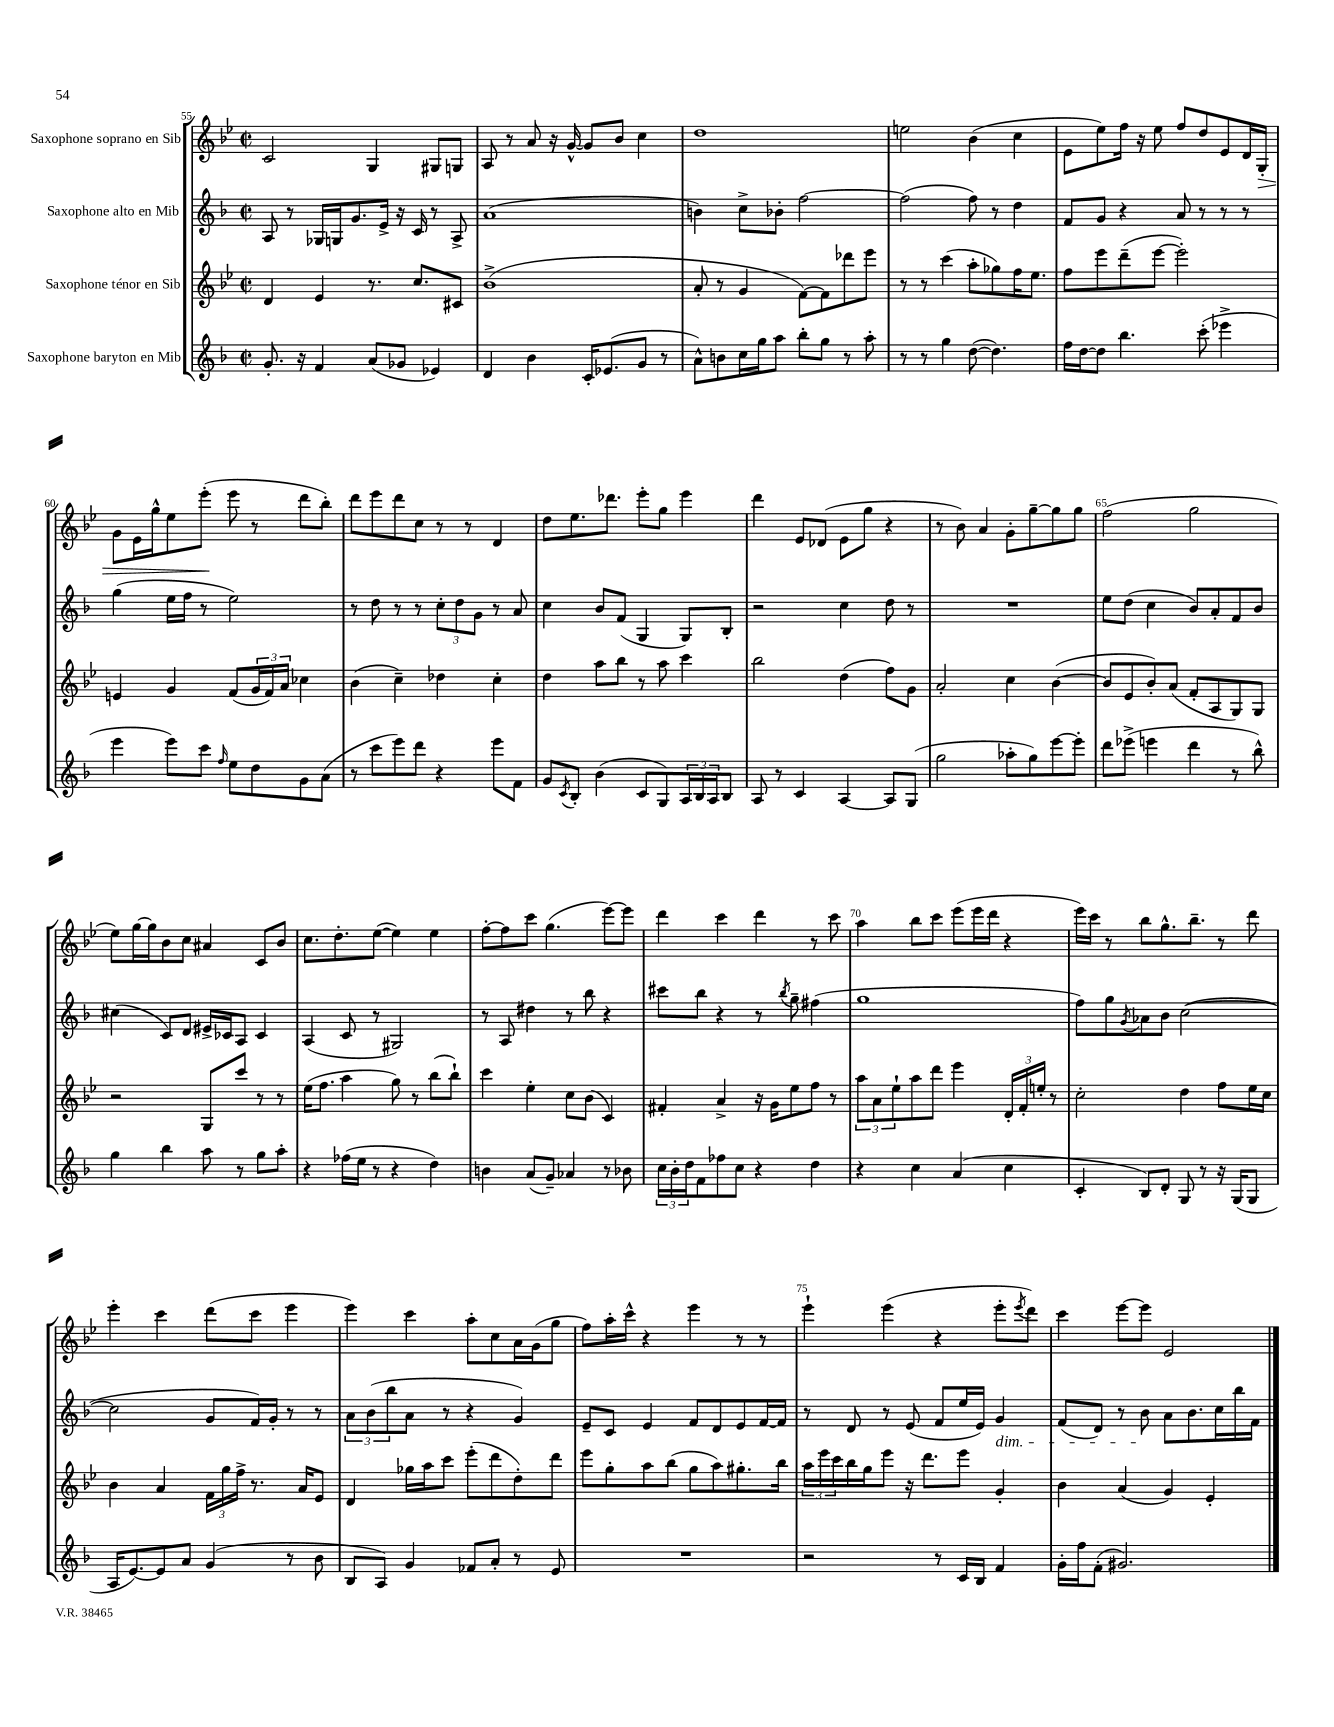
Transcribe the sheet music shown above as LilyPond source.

<<
\new StaffGroup <<
\new Staff = "s0" \with { instrumentName = "Saxophone soprano en Sib" } {
    \clef treble \key bes \major \defaultTimeSignature \time 2/2
    c'2 g4 gis8 g8 |
    a8 r8 a'8 r16 g'16~-^ g'8 bes'8 c''4 |
    d''1 |
    e''2 bes'4( c''4 |
    ees'8 ees''8) f''16 r16 ees''8 f''8 d''8 ees'8 d'16 g16-.\> |
    g'8 ees'16 g''16-^ ees''8 ees'''8-.\!( ees'''8 r8 d'''8 bes''8-.) |
    d'''8 ees'''8 d'''8 c''8 r8 r8 d'4 |
    d''8 ees''8. des'''8. ees'''8-. g''8 ees'''4 |
    d'''4 ees'8 des'8( ees'8 g''8 r4 |
    r8 bes'8) a'4 g'8-. g''8~-- g''8 g''8 |
    f''2( g''2 |
    ees''8) g''16~ g''16 bes'8 c''8 ais'4 c'8 bes'8 |
    c''8. d''8.-. ees''8~( ees''4) ees''4 |
    f''8~-. f''8 c'''8 g''4.( ees'''8~) ees'''8 |
    d'''4 c'''4 d'''4 r8 c'''8 |
    a''4 bes''8 c'''8 ees'''8( ees'''16 d'''16 r4 |
    ees'''16) c'''16 r8 bes''8 g''8.-^ bes''8.-- r8 d'''8 |
    ees'''4-. c'''4 d'''8( c'''8 ees'''4 |
    ees'''4) c'''4 a''8-. c''8 a'16 g'16( g''8 |
    f''8) a''16-. c'''16-^ r4 ees'''4 r8 r8 |
    ees'''4-! ees'''4( r4 ees'''8-. \acciaccatura { ees'''8 } d'''8) |
    c'''4 ees'''8~ ees'''8 ees'2 \bar "|." |
}
\new Staff = "s1" \with { instrumentName = "Saxophone alto en Mib" } {
    \clef treble \key f \major \defaultTimeSignature \time 2/2
    a8 r8 ges16 g16 g'8. e'16-> r16 c'16 r8 a8-> |
    a'1( |
    b'4) c''8-> bes'8-. f''2~ |
    f''2( f''8) r8 d''4 |
    f'8 g'8 r4 a'8 r8 r8 r8 |
    g''4( e''16 f''16 r8 e''2) |
    r8 d''8 r8 r8 \tuplet 3/2 { c''8-. d''8 g'8 } r8 a'8 |
    c''4 bes'8 f'8( g4 g8) bes8-. |
    r2 c''4 d''8 r8 |
    R1 |
    e''8 d''8( c''4 bes'8) a'8-. f'8 bes'8 |
    cis''4( c'8) d'8 eis'16-> ces'16 a8 ces'4 |
    a4( c'8 r8 gis2) |
    r8 a8 dis''4 r8 bes''8 r4 |
    cis'''8 bes''8 r4 r8 \acciaccatura { bes''8 } g''8-- fis''4( |
    g''1 |
    f''8) g''8 \acciaccatura { g'8 } aes'8 bes'8 c''2~( |
    c''2 g'8 f'16) g'16-. r8 r8 |
    \tuplet 3/2 { a'8 bes'8( bes''8 } a'8 r8 r4 g'4) |
    e'8-- c'8 e'4 f'8 d'8 e'8 f'16~ f'16 |
    r8 d'8 r8 e'8( f'8 e''16 e'16) g'4\dim |
    f'8( d'8) r8 bes'8\! a'8 bes'8. c''16 bes''16 f'16 \bar "|." |
}
\new Staff = "s2" \with { instrumentName = "Saxophone ténor en Sib" } {
    \clef treble \key bes \major \defaultTimeSignature \time 2/2
    d'4 ees'4 r8. c''8. cis'8 |
    bes'1->( |
    a'8-. r8 g'4 f'8~) f'8 des'''8 ees'''8 |
    r8 r8 c'''4( a''8-. ges''8) f''16 ees''8. |
    f''8 ees'''8 d'''8--( ees'''8~ ees'''2-.) |
    e'4 g'4 f'8( \tuplet 3/2 { g'16 f'16) a'16 } ces''4 |
    bes'4( c''4--) des''4 c''4-. |
    d''4 a''8 bes''8 r8 a''8 c'''4 |
    bes''2 d''4( f''8) g'8 |
    a'2-. c''4 bes'4~( |
    bes'8 ees'8 bes'8-.) a'8( f'8-. a8 g8) g8 |
    r2 g8 c'''8 r8 r8 |
    ees''16( f''8. a''4 g''8) r8 bes''8( bes''8-!) |
    c'''4 ees''4-. c''8 bes'8( c'4) |
    fis'4-. a'4-> r16 g'16 ees''8 f''8 r8 |
    \tuplet 3/2 { a''8 a'8 ees''8-! } a''8 d'''8 ees'''4 \tuplet 3/2 { d'16-. f'16-. e''16-. } r8 |
    c''2-. d''4 f''8 ees''16 c''16 |
    bes'4 a'4 \tuplet 3/2 { f'16 g''16 f''16-> } r8. a'16 ees'8 |
    d'4 ges''16 a''16 c'''8 ees'''8-.( d'''8 d''8-.) d'''8 |
    ees'''8 g''8-. a''8 bes''8( g''8 a''8) gis''8.-. bes''16 |
    \tuplet 3/2 { a''16 ees'''16 c'''16 } bes''16 g''16 ees'''8 r16 d'''8. ees'''8 g'4-. |
    bes'4 a'4( g'4) ees'4-. \bar "|." |
}
\new Staff = "s3" \with { instrumentName = "Saxophone baryton en Mib" } {
    \clef treble \key f \major \defaultTimeSignature \time 2/2
    g'8.-. r16 f'4 a'8( ges'8 ees'4) |
    d'4 bes'4 c'16-. ees'8.( g'8 r8 |
    a'8-^) b'8 c''16 g''16 a''8 bes''8-. g''8 r8 a''8-. |
    r8 r8 g''4 d''8~( d''4.) |
    f''16 d''16~ d''8 bes''4. c'''8-.( ees'''4-> |
    e'''4 e'''8) c'''8 \grace { f''16 } e''8 d''8 g'8 a'8( |
    r8 c'''8 e'''8) d'''8 r4 e'''8 f'8 |
    g'8 \acciaccatura { c'8 } bes8-. bes'4( c'8 g8) \tuplet 3/2 { a16 bes16 a16 } bes8 |
    a8 r8 c'4 a4~ a8 g8( |
    g''2 aes''8-. g''8) e'''8~ e'''8-. |
    d'''8 ees'''8->( e'''4 d'''4 r8 bes''8-^) |
    g''4 bes''4 a''8 r8 g''8 a''8-. |
    r4 fes''16( e''16 r8 r4 d''4) |
    b'4 a'8( g'8--) aes'4 r8 bes'8 |
    \tuplet 3/2 { c''16 bes'16-. d''16 } f'8 fes''8 c''8 r4 d''4 |
    r4 c''4 a'4( c''4 |
    c'4-. bes8) d'8-. g8 r8 r16 g16( g8 |
    a16 e'8.~) e'8 a'8 g'4( r8 bes'8 |
    bes8 a8) g'4 fes'8 a'8-. r8 e'8 |
    R1 |
    r2 r8 c'16 bes16 f'4 |
    g'16-. f''16 f'8-.( gis'2.) \bar "|." |
}
>>
>>
\layout { \context { \Score currentBarNumber = #55 \override BarNumber.break-visibility = ##(#f #t #t) barNumberVisibility = #(every-nth-bar-number-visible 5) } }
